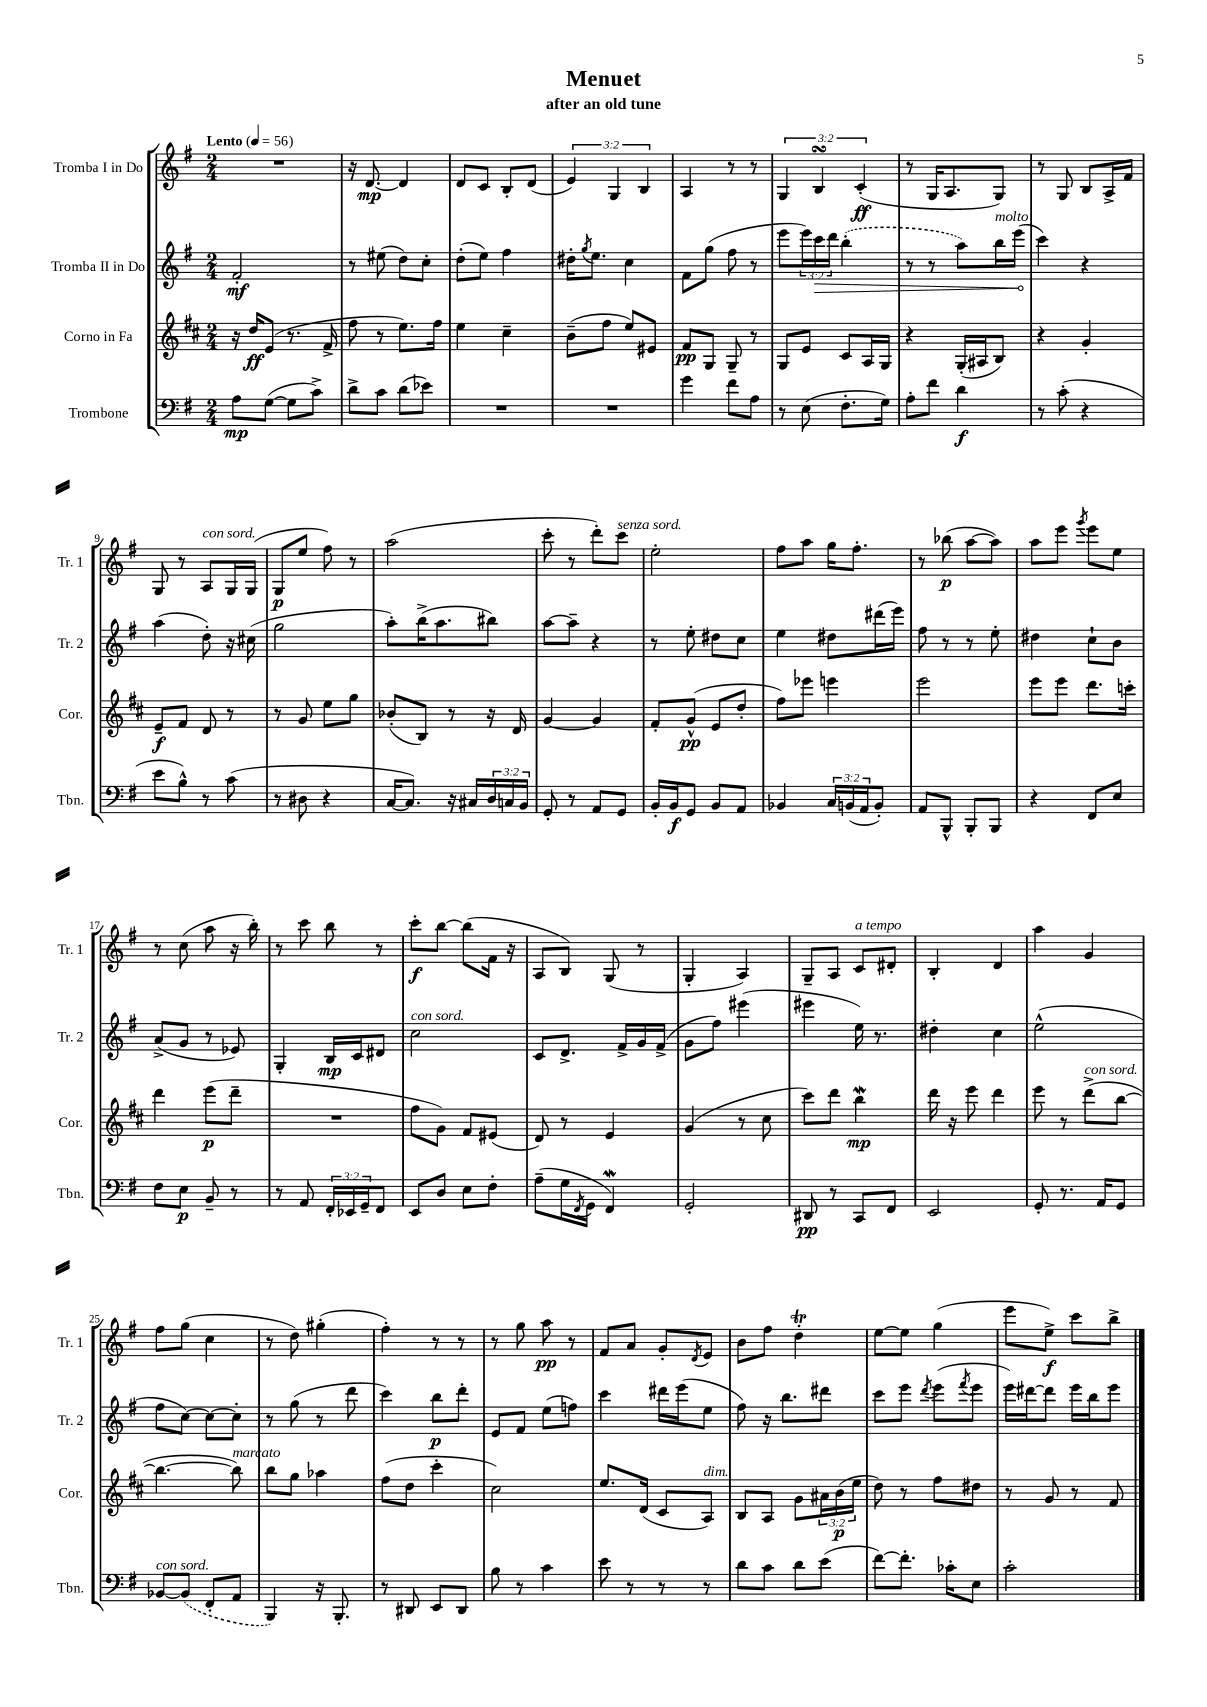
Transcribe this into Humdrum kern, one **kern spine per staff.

**kern	**kern	**kern	**kern
*staff4	*staff3	*staff2	*staff1
*clefF4	*clefG2	*clefG2	*clefG2
*k[f#]	*k[f#c#]	*k[f#]	*k[f#]
*M2/4	*M2/4	*M2/4	*M2/4
*MM56	*MM56	*MM56	*MM56
8A	16r	2f#'	2r
.	16dd	.	.
([8G	(8e	.	.
8G]	8.r	.	.
8c^)	.	.	.
.	16f#^	.	.
=	=	=	=
8d^	8ff#	8r	16r
.	.	.	[8.d
8c	8r	(8ee#	.
(8d	8.ee)	8dd)	4d]
8e-)	.	8cc'	.
.	16ff#	.	.
=	=	=	=
2r	4ee	(8dd'	8d
.	.	8ee)	8c
.	4cc#~	4ff#	8B'
.	.	.	(8d
=	=	=	=
2r	(8b~	16dd#'	6e)
.	.	8qgg	.
.	.	8.ee	.
.	8ff#	.	.
.	.	.	6G
.	8ee)	4cc	.
.	.	.	6B
.	8e#	.	.
=	=	=	=
4g	8f#	8f#	4A
.	8G	(8gg	.
8f#	8G~	8ff#	8r
8A	8r	8r	8r
=	=	=	=
8r	8G	8eee	6G
(8E	8e	24eee)	.
.	.	24ccc	6B
.	.	24ddd	.
8.F#'	8c#	(4bb'	.
.	.	.	(6c'
.	16A	.	.
16G)	16G	.	.
=	=	=	=
8A'	4r	8r	8r
8f#	.	8r	16G
.	.	.	8.A
4d	(16G'	8aa)	.
.	16A#	.	.
.	8B)	16bb	8G)
.	.	(16eee	.
=	=	=	=
8r	4r	4ccc)	8r
(8c'	.	.	8G
4r	4g'	4r	8B
.	.	.	16A^
.	.	.	16f#
=	=	=	=
8e	8e~	(4aa	8G
8B^^)	8f#	.	8r
8r	8d	8dd')	8A
(8c	8r	16r	16G
.	.	(16cc#	(16G
=	=	=	=
8r	8r	2gg	8G
8D#	8g	.	8ee
4r	8ee	.	8ff#)
.	8gg	.	8r
=	=	=	=
[16C	(8b-'	8aa')	(2aa
8.C])	.	.	.
.	8B)	(16bb^	.
.	.	8.aa	.
16r	8r	.	.
16C#	.	.	.
24D	16r	8bb#)	.
24C	.	.	.
.	16d	.	.
24BB	.	.	.
=	=	=	=
8GG'	[4g	[8aa	8ccc'
8r	.	8aa~]	8r
8AA	4g]	4r	8ddd')
8GG	.	.	8ccc
=	=	=	=
16BB'	8f#'	8r	2ee'
16BB	.	.	.
8GG	(8g^^	8ee'	.
8BB	8e	8dd#	.
8AA	8dd'	8cc	.
=	=	=	=
4BB-	8ff#)	4ee	8ff#
.	8eee-	.	8aa
24C	4eee	8dd#	16gg
(24BB	.	.	.
.	.	.	8.ff#'
24AA	.	.	.
8BB')	.	(16ddd#	.
.	.	16eee)	.
=	=	=	=
8AA	2eee	8ff#	8r
8BBB^^	.	8r	(8bb-
8BBB'	.	8r	[8aa
8BBB	.	8ee'	8aa])
=	=	=	=
4r	8eee	4dd#	8aa
.	8eee	.	8eee
.	.	.	8qggg
8FF#	8.ddd	8cc`	8eee
8E	.	8b	8ee
.	16ccc'	.	.
=	=	=	=
8F#	4ddd	(8a^	8r
8E	.	8g	(8cc
8BB~	(8eee	8r	8aa
8r	8ddd~	8e-)	16r
.	.	.	16bb')
=	=	=	=
8r	2r	4G'	8r
8AA	.	.	8ccc
24FF#'	.	16B	8bb
24EE-	.	.	.
.	.	16c	.
24GG~	.	.	.
8FF#	.	8d#	8r
=	=	=	=
8EE	8ff#	2cc	8ccc'
8D	8g)	.	[8bb
8E	8f#	.	(8bb]
8F#'	(8e#	.	16f#
.	.	.	16r
=	=	=	=
(8A~	8d)	8c	8A
16G	8r	8.d^	8B)
8qFF#	.	.	.
16GG	.	.	.
4FF#)	4e	.	(8G
.	.	16f#^	.
.	.	16g	8r
.	.	(16f#^	.
=	=	=	=
2GG'	(4g	8g	4G'
.	.	8ff#)	.
.	8r	(4eee#	4A)
.	8cc#	.	.
=	=	=	=
8DD#	8ccc#)	4eee#	8G~
8r	8ddd	.	8A
8CC	4bb	16ee)	8c
.	.	8.r	.
8FF#	.	.	8d#'
=	=	=	=
2EE	16ddd	4dd#'	4B'
.	16r	.	.
.	8eee	.	.
.	4ddd	4cc	4d
=	=	=	=
8GG'	8eee	(2ee^^	4aa
8.r	8r	.	.
.	(8ddd^	.	4g
16AA	.	.	.
8GG	[8bb	.	.
=	=	=	=
[8BB-	4.bb_	8ff#	8ff#
(8BB-]	.	[8cc)	(8gg
8FF#'	.	8cc_	4cc
8AA	8bb])	8cc']	.
=	=	=	=
4BBB)	8bb	8r	8r
.	8gg	(8gg	8dd)
16r	4aa-	8r	(4gg#'
8.BBB'	.	.	.
.	.	8ddd	.
=	=	=	=
8r	(8ff#	4ccc)	4ff#')
8DD#	8dd	.	.
8EE	4ccc#'	8bb	8r
8DD#	.	8ddd'	8r
=	=	=	=
8B	2cc#)	8e	8r
8r	.	8f#	8gg
4c	.	(8ee	8aa
.	.	8ff)	8r
=	=	=	=
8e	8.ee	4ccc	8f#
8r	.	.	8a
.	(16d	.	.
8r	8c#	16ddd#	8g'
.	.	(16eee	.
.	.	.	8qd
8r	8A)	8ee	8e
=	=	=	=
8d	8B	8ff#)	8b
8c	8A	16r	8ff#
.	.	8.bb	.
8d	8g	.	4dd'
(8e	24a#	8ddd#	.
.	(24b	.	.
.	24ee	.	.
=	=	=	=
[8f#)	8dd)	8ccc	[8ee
8.f#']	8r	8eee	8ee]
.	.	8qddd	.
.	8ff#	(8eee	(4gg
16c-'	.	.	.
.	.	8qfff#	.
8E	8dd#	8eee	.
=	=	=	=
2c'	8r	16eee)	8eee
.	.	[16ddd#	.
.	8g	8ddd#]	8ee^)
.	8r	16eee	8ccc
.	.	16bb	.
.	8f#	8eee	8bb^
==	==	==	==
*-	*-	*-	*-
